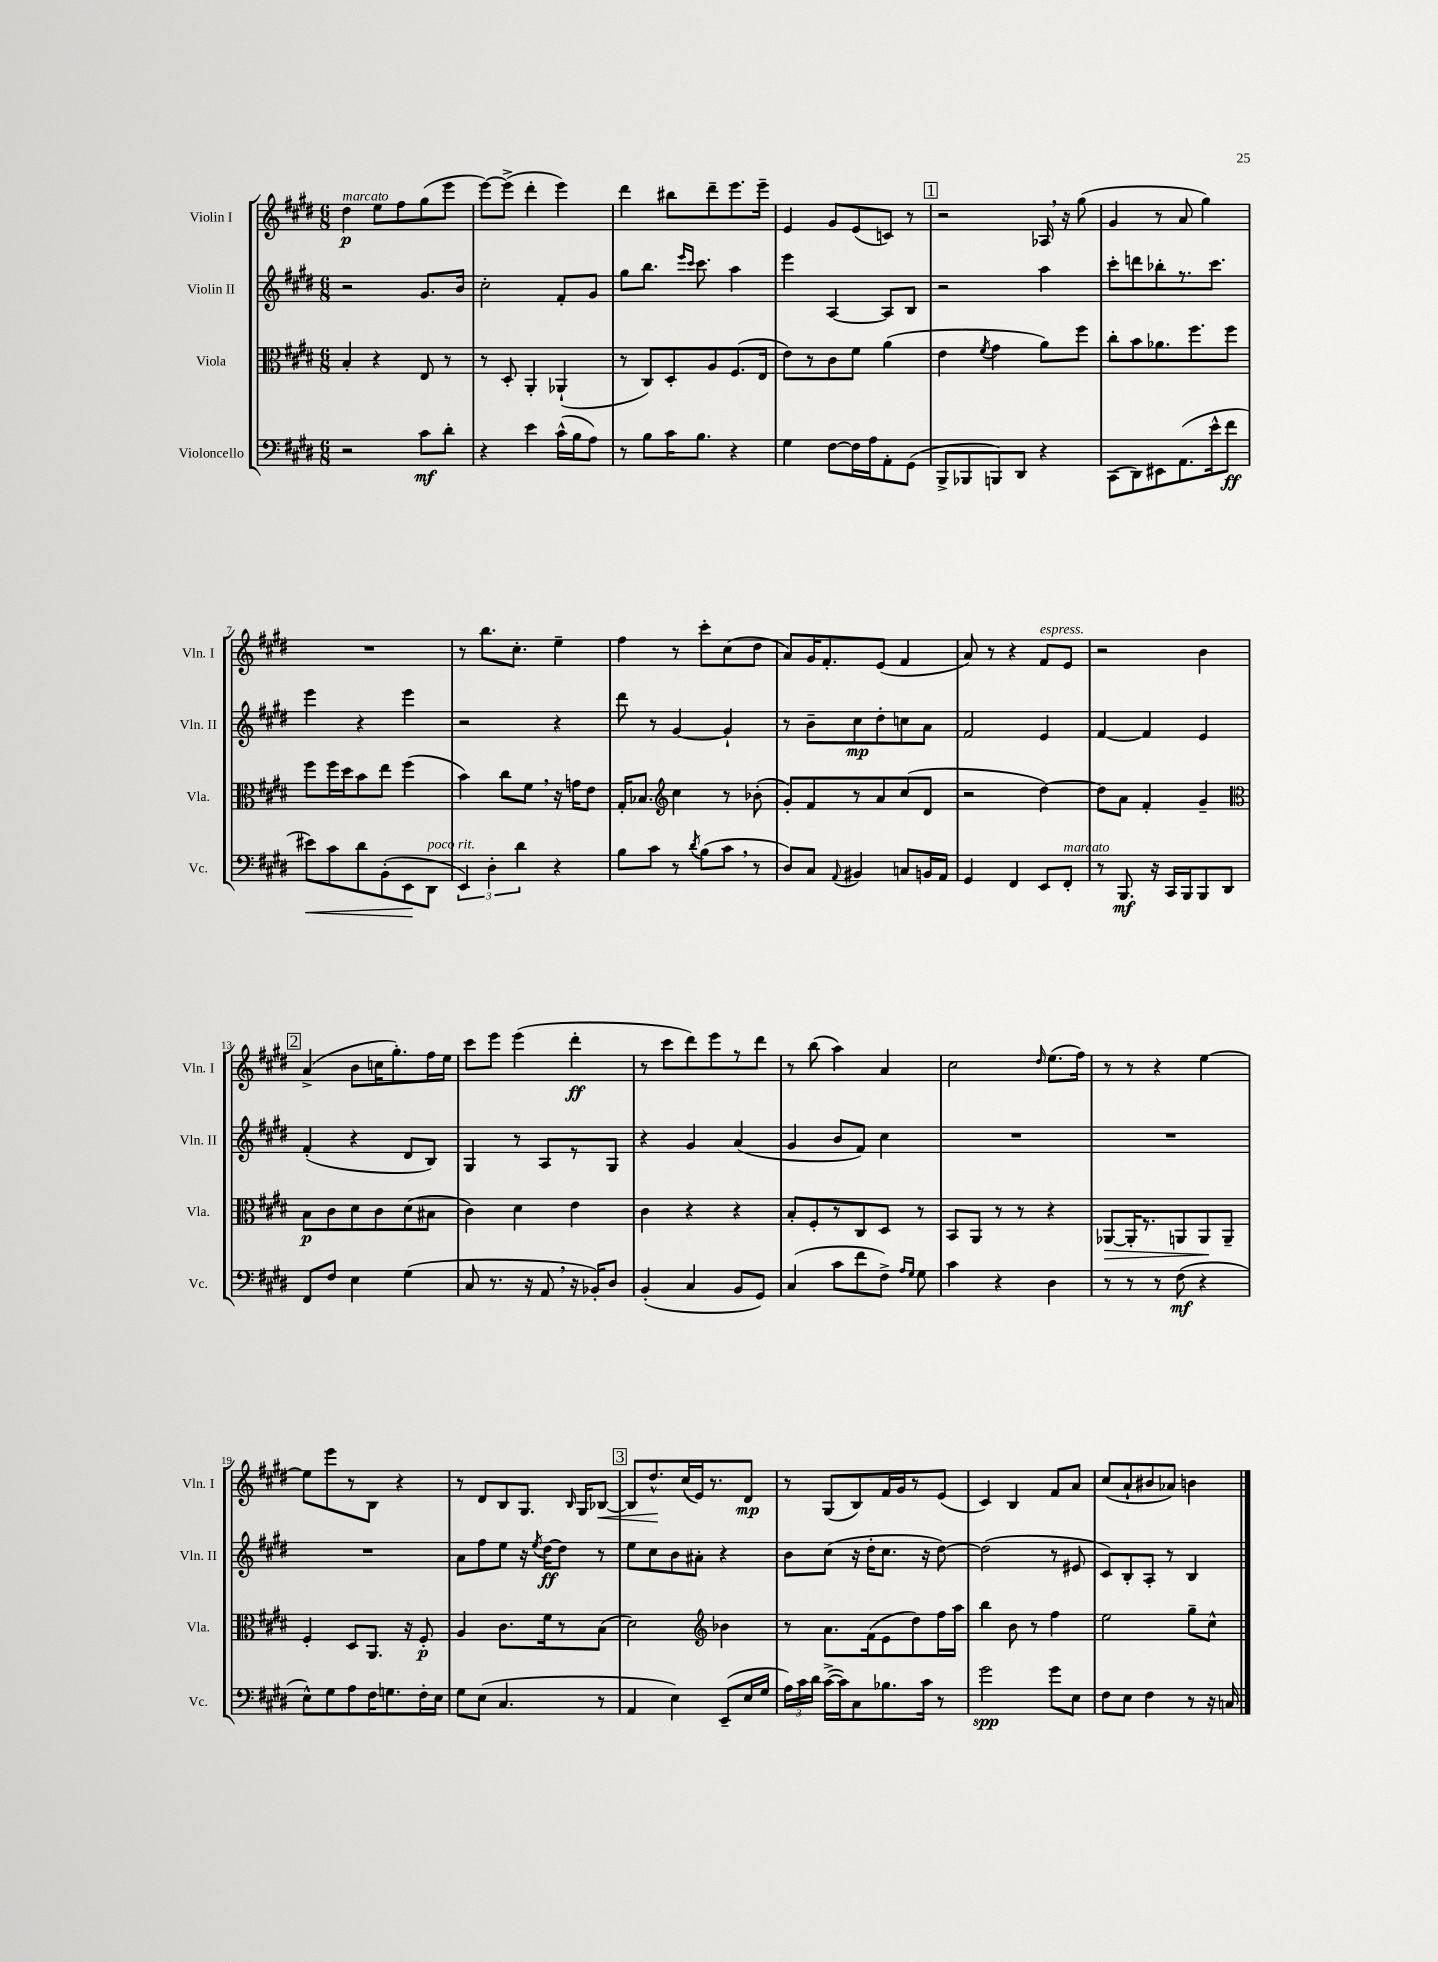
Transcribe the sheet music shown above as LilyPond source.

<<
\new StaffGroup <<
\new Staff = "s0" \with { instrumentName = "Violin I" shortInstrumentName = "Vln. I" } {
    \clef treble \key e \major \numericTimeSignature \time 6/8
    \autoBeamOff dis''4\p^\markup { \italic "marcato" } e''8[ fis''8 gis''8( e'''8] |
    e'''8[~) e'''8]->( dis'''4-. e'''4) |
    dis'''4 bis''8[ dis'''8-- e'''8. e'''16]-- |
    e'4 gis'8[ e'8( c'8]) r8 |
    \mark \markup { \box "1" } r2 aes16 \breathe r16 gis''8( |
    gis'4 r8 a'8 gis''4) |
    R2. |
    r8 b''8.[ cis''8.]-. e''4-- |
    fis''4 r8 cis'''8[-. cis''8( dis''8] |
    a'8[) gis'16 fis'8.-. e'8]( fis'4 |
    a'8) r8 r4 fis'8[^\markup { \italic "espress." } e'8] |
    r2 b'4 |
    \mark \markup { \box "2" } a'4->( b'8[ c''16 gis''8.-.) fis''16 e''16] |
    cis'''8[ e'''8] e'''4( dis'''4-.\ff |
    r8 cis'''8[ dis'''8) e'''8 r8 dis'''8] |
    r8 b''8( a''4) a'4 |
    cis''2 \grace { dis''16 } e''8.[( fis''16]) |
    r8 r8 r4 e''4~ |
    e''8[ e'''8 r8 b8] r4 |
    r8 dis'8[ b8 gis8.] \grace { b16 } gis16[ bes8]~\< |
    \mark \markup { \box "3" } bes8[ dis''8.-^\! cis''16( e'16) r8. dis'8]\mp |
    r8 gis8[( b8) fis'16 gis'16 r8 e'8]( |
    cis'4) b4 fis'8[ a'8] |
    cis''8[( a'8-! bis'8 aes'8]) b'4 \bar "|." |
}
\new Staff = "s1" \with { instrumentName = "Violin II" shortInstrumentName = "Vln. II" } {
    \clef treble \key e \major \numericTimeSignature \time 6/8
    \autoBeamOff r2 gis'8.[ b'16] |
    cis''2-. fis'8[-. gis'8] |
    gis''8[ b''8.] \grace { e'''16[ cis'''16] } cis'''8. a''4 |
    e'''4 a4~ a8[ b8] |
    \mark \markup { \box "1" } r2 a''4 |
    cis'''8[-. d'''8 bes''8-. r8. cis'''8.] |
    e'''4 r4 e'''4 |
    r2 r4 |
    dis'''8 r8 gis'4~ gis'4-! |
    r8 b'8[-- cis''8\mp dis''8-. c''8 a'8] |
    fis'2 e'4 |
    fis'4~ fis'4 e'4 |
    \mark \markup { \box "2" } fis'4-.( r4 dis'8[ b8]) |
    gis4 r8 a8[ r8 gis8] |
    r4 gis'4 a'4( |
    gis'4 b'8[ fis'8]) cis''4 |
    R2. |
    R2. |
    R2. |
    a'8[ fis''8 e''8] r16 \acciaccatura { e''8 } dis''16[~\ff dis''8] r8 |
    \mark \markup { \box "3" } e''8[ cis''8 b'8 ais'8]-. r4 |
    b'8[ cis''8]( r16 dis''16[-. cis''8.] r16 dis''8~) |
    dis''2( r8 eis'8 |
    cis'8[) b8-. a8]-. r8 b4 \bar "|." |
}
\new Staff = "s2" \with { instrumentName = "Viola" shortInstrumentName = "Vla." } {
    \clef alto \key e \major \numericTimeSignature \time 6/8
    \autoBeamOff b4-. r4 e8 r8 |
    r8 dis8-. a,4-. aes,4-!( |
    r8 cis8[) dis8-. a8 fis8.( e16] |
    e'8[) r8 cis'8 fis'8] a'4( |
    \mark \markup { \box "1" } e'4 \acciaccatura { fis'8 } gis'4 a'8[) fis''8] |
    cis''8[-. b'8 aes'8. fis''8. fis''8] |
    fis''8[ fis''16 dis''16 b'8 e''8] fis''4( |
    b'4) cis''8[ fis'8] \breathe r16 g'16[ e'8] |
    gis16[-. bes8.] \clef treble cis''4 r8 bes'8-.( |
    gis'8[-.) fis'8 r8 a'8 cis''8( dis'8] |
    r2 dis''4~) |
    dis''8[ a'8] fis'4-. gis'4-- |
    \mark \markup { \box "2" } \clef alto b8[\p cis'8 dis'8 cis'8 dis'8( bis8] |
    cis'4) dis'4 e'4 |
    cis'4 r4 r4 |
    b8[-. fis8-. r8 cis8 dis8] r8 |
    b,8[ a,8] r8 r8 r4 |
    aes,8[~\> aes,16-. r8. a,8 a,8\! a,8]-- |
    fis4-. dis8[ a,8.] r16 fis8-.\p |
    a4 cis'8.[ fis'16 r8 b8]( |
    \mark \markup { \box "3" } dis'2) \clef treble bes'4 |
    r8 a'8.[ fis'16( e'8 dis''8) fis''16 a''16] |
    b''4 b'8 r8 fis''4 |
    e''2 gis''8[-- cis''8]-^ \bar "|." |
}
\new Staff = "s3" \with { instrumentName = "Violoncello" shortInstrumentName = "Vc." } {
    \clef bass \key e \major \numericTimeSignature \time 6/8
    \autoBeamOff r2 cis'8[\mf dis'8]-. |
    r4 e'4 cis'16[-^( b16 a8]) |
    r8 b8[ cis'16 b8.] r4 |
    gis4 fis8[~ fis16 a16 a,8-. gis,8]( |
    \mark \markup { \box "1" } b,,8[-> bes,,8 b,,8) dis,8] r4 |
    cis,8[( dis,8) eis,8 a,8.( e'16-^ fis'8]\ff |
    eis'8[\<) cis'8 dis'8 b,8-.( e,8\! dis,8]^\markup { \italic "poco rit." } |
    \tuplet 3/2 { e,4) dis4-. dis'4 } r4 |
    b8[ cis'8] r8 \acciaccatura { dis'8 } b8[( cis'8] \breathe r8 |
    dis8[) cis8] \appoggiatura { a,8 } bis,4 c8[ b,16 a,16] |
    gis,4 fis,4 e,8[ fis,8]-.^\markup { \italic "marcato" } |
    r8 b,,8.\mf r16 cis,16[ b,,16 b,,8 dis,8] |
    \mark \markup { \box "2" } fis,8[ fis8] e4 gis4( |
    cis8 r8. r16 a,8 \breathe r16 bes,16[-.) dis8] |
    b,4-.( cis4 b,8[ gis,8]) |
    cis4( cis'8[ fis'8 fis8]->) \grace { a16[ gis16] } gis8 |
    cis'4 r4 dis4 |
    r8 r8 r8 fis8\mf( r4 |
    e8[-^) gis8 a8 fis16 g8. fis16-. e16] |
    gis8[ e8]( cis4. r8 |
    \mark \markup { \box "3" } a,4 e4) e,8[--( e16 gis16] |
    \tuplet 3/2 { a16[) cis'16 dis'16] } cis'16[~->( cis'16) cis8 bes8. cis'16] r8 |
    gis'2\spp gis'8[ e8] |
    fis8[ e8] fis4 r8 r16 c16 \bar "|." |
}
>>
>>
